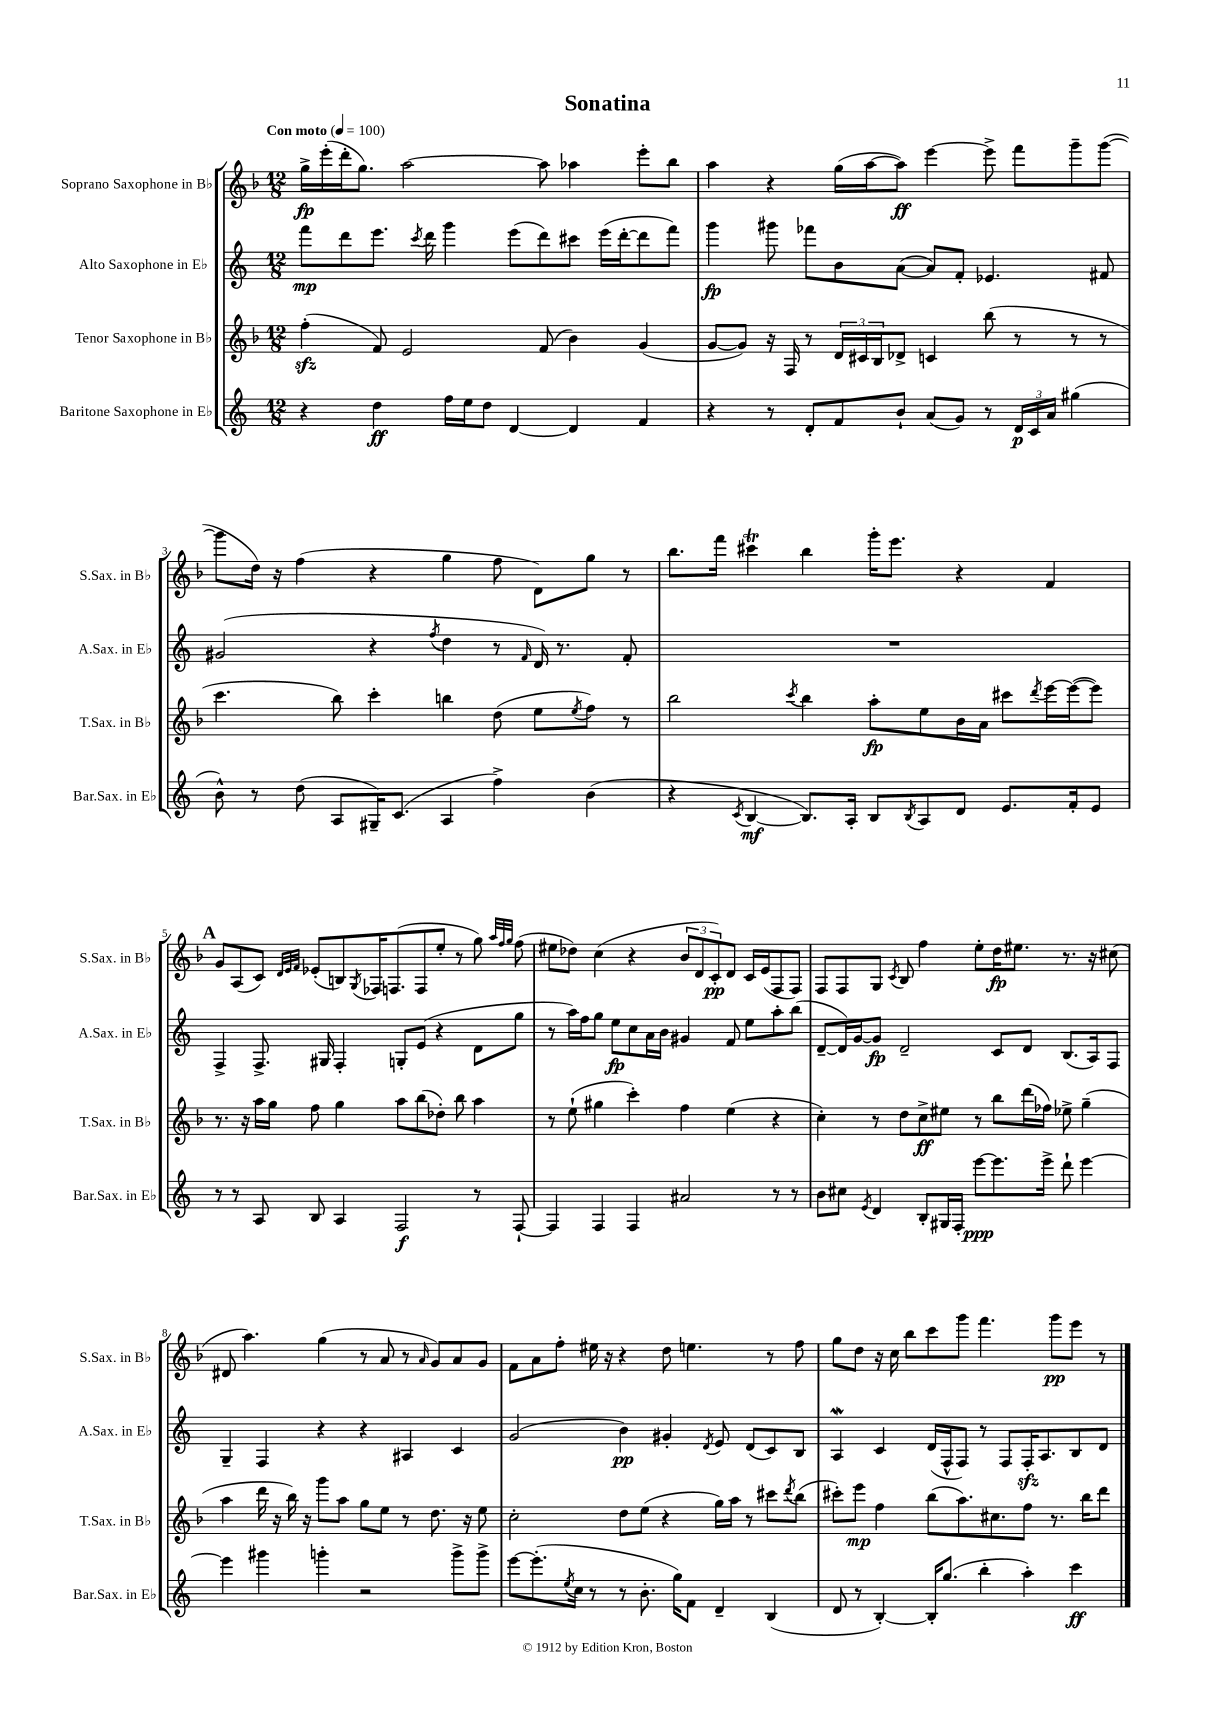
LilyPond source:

\header { title = "Sonatina" }
<<
\new StaffGroup <<
\new Staff = "s0" \with { instrumentName = "Soprano Saxophone in Bb" shortInstrumentName = "S.Sax. in Bb" } {
    \clef treble \key f \major \numericTimeSignature \time 12/8 \tempo "Con moto" 4 = 100
    g''16->\fp e'''16-.( d'''16-. g''8.) a''2~ a''8 aes''4 e'''8-. bes''8 |
    a''4 r4 g''16( a''16~ a''8\ff) e'''4~ e'''8-> f'''8 g'''8-- g'''8~( |
    g'''8 d''16) r16 f''4( r4 g''4 f''8 d'8) g''8 r8 |
    bes''8. f'''16 cis'''4\trill bes''4 g'''16-. e'''8. r4 f'4 |
    \mark \markup { \bold "A" } g'8 a8( c'8) \grace { d'32 e'32 f'32 } ees'8-.( b8) \acciaccatura { g8 } fes16 f8.( f8 e''8-. r8 g''8) \grace { a''32 f''32 g''32 } f''8( |
    eis''8 des''8) c''4( r4 \tuplet 3/2 { bes'8 d'8 c'8-.\pp) } d'8 c'16 e'16( f8 f8) |
    f8 f8 g8 \acciaccatura { c'8 } bes8 f''4 e''8-. d''16\fp eis''8. r8. r16 cis''8( |
    dis'8 a''4.) g''4( r8 a'8 r8 \grace { a'16 } g'8) a'8 g'8 |
    f'8 a'8 f''8-. eis''16 r16 r4 d''8 e''4. r8 f''8 |
    g''8 d''8 r16 c''16 bes''8 c'''8 g'''8 f'''4. g'''8\pp e'''8 r8 \bar "|." |
}
\new Staff = "s1" \with { instrumentName = "Alto Saxophone in Eb" shortInstrumentName = "A.Sax. in Eb" } {
    \clef treble \key c \major \numericTimeSignature \time 12/8
    f'''8\mp d'''8 e'''8. \acciaccatura { c'''8 } d'''16 g'''4 e'''8( d'''8) cis'''8 e'''16( d'''16~-. d'''8 f'''8) |
    g'''4\fp gis'''8 fes'''8 b'8 a'8~( a'8) f'8-. ees'4. fis'8 |
    gis'2( r4 \acciaccatura { f''8 } d''4 r8 \grace { f'16 } d'16) r8. f'8-. |
    R1. |
    \mark \markup { \bold "A" } f4-> f8.-> gis16 f4-. g8-. e'8( r4 d'8 g''8 |
    r8 a''16) f''16 g''8 e''8\fp c''8 a'16 b'16 gis'4 f'8 e''8 a''8-. b''8( |
    d'8~-- d'16) g'16~ g'8\fp d'2-- c'8 d'8 b8.( a16) f8 |
    g4-- f4 r4 r4 ais4 c'4 |
    g'2( b'4\pp) gis'4-. \acciaccatura { d'8 } e'8 d'8( c'8) b8 |
    a4\mordent c'4 d'16( f16-^ f8) r8 f8 f16-.\sfz a8. b8 d'8 \bar "|." |
}
\new Staff = "s2" \with { instrumentName = "Tenor Saxophone in Bb" shortInstrumentName = "T.Sax. in Bb" } {
    \clef treble \key f \major \numericTimeSignature \time 12/8
    f''4-.\sfz( f'8) e'2 f'8( bes'4) g'4( |
    g'8~ g'8) r16 f16 r8 \tuplet 3/2 { d'16 cis'16 bes16 } des'8-> c'4 bes''8( r8 r8 r8 |
    c'''4. bes''8) c'''4-. b''4 d''8( e''8 \acciaccatura { e''8 } f''8) r8 |
    bes''2 \acciaccatura { c'''8 } bes''4 a''8-.\fp e''8 bes'16 a'16 cis'''8 \acciaccatura { d'''8 } e'''16~ e'''16~( e'''8) |
    \mark \markup { \bold "A" } r8. r16 a''16 g''16 f''8 g''4 a''8 bes''8( des''8-.) bes''8 a''4 |
    r8 e''8-!( gis''4 c'''4-.) f''4 e''4( r4 |
    c''4-.) r8 d''8 c''8->\ff eis''8 r8 bes''8 d'''16( fes''16) ees''8-> g''4--( |
    a''4 d'''16 r16 bes''16) r16 g'''8 a''8 g''8 e''8 r8 d''8. r16 e''8 |
    c''2-. d''8 e''8( r4 g''16) a''16 r8 cis'''8 \acciaccatura { d'''8 } bes''8( |
    cis'''8-.) e'''8\mp f''4 bes''8( a''8.) cis''8. f''8 r8. bes''16 d'''8 \bar "|." |
}
\new Staff = "s3" \with { instrumentName = "Baritone Saxophone in Eb" shortInstrumentName = "Bar.Sax. in Eb" } {
    \clef treble \key c \major \numericTimeSignature \time 12/8
    r4 d''4\ff f''16 e''16 d''8 d'4~ d'4 f'4 |
    r4 r8 d'8-. f'8 b'8-! a'8( g'8) r8 \tuplet 3/2 { d'16\p c'16 a'16 } gis''4( |
    b'8-^) r8 d''8( a8 gis16--) c'8.( a4 f''4->) b'4( |
    r4 \acciaccatura { c'8 } b4~\mf b8.) a16-. b8 \acciaccatura { b8 } a8 d'8 e'8. f'16-. e'8 |
    \mark \markup { \bold "A" } r8 r8 a8 b8 a4 f2\f r8 f8~-! |
    f4 f4 f4 ais'2 r8 r8 |
    b'8 cis''8 \acciaccatura { e'8 } d'4 b8-. gis16 f16-. e'''8~\ppp e'''8. e'''16-> d'''8-! e'''4~ |
    e'''4 gis'''4 g'''4-. r2 g'''8-> g'''8-> |
    e'''8~ e'''8.-.( \acciaccatura { e''8 } c''16 r8 r8 b'8.-. g''16) f'8 d'4-- b4( |
    d'8 r8 b4~-.) b16-. g''8.( b''4-. a''4-.) c'''4\ff \bar "|." |
}
>>
>>
